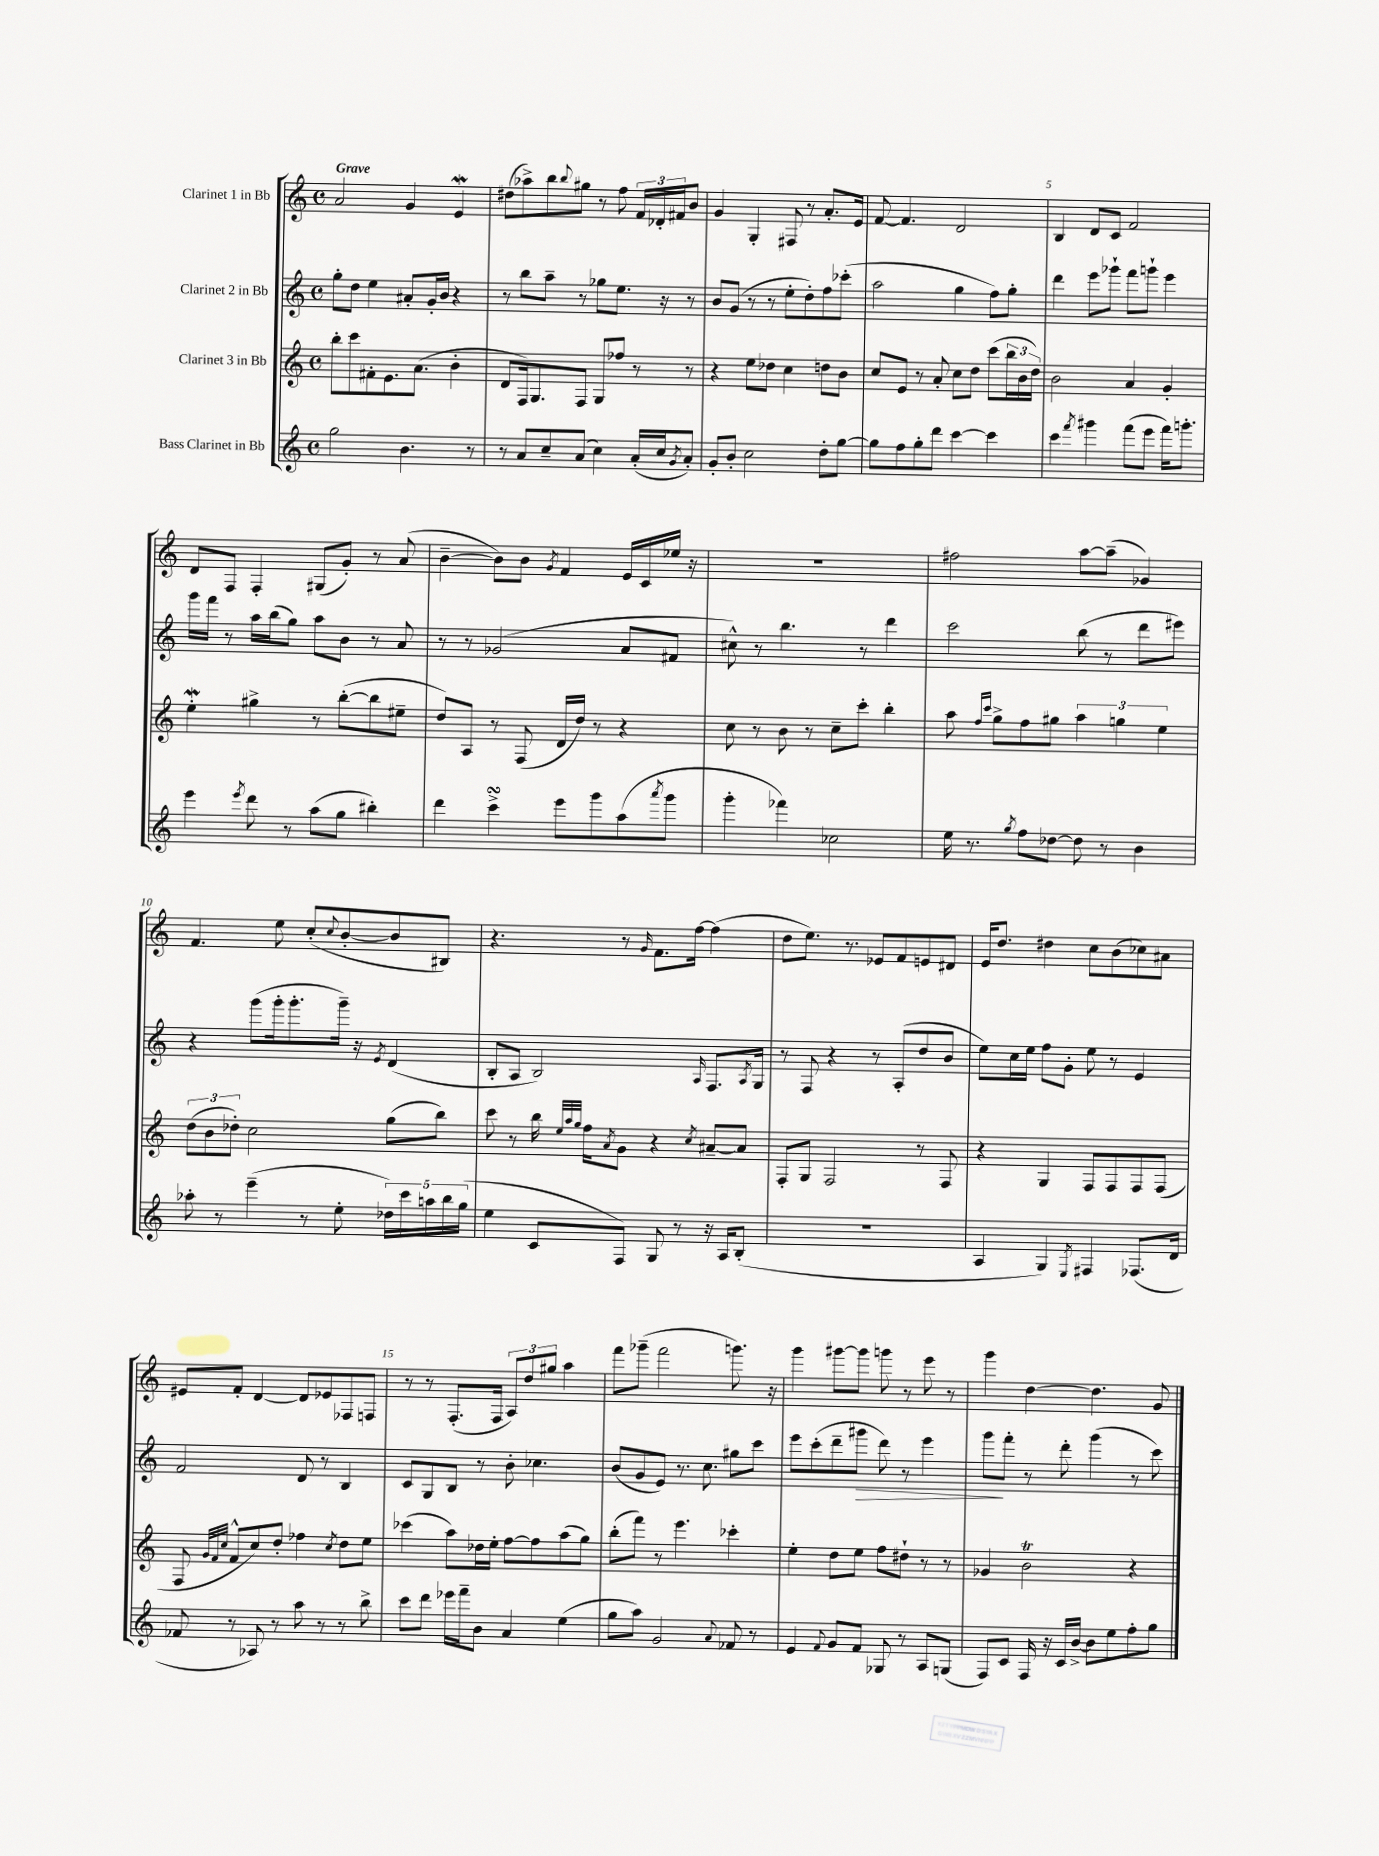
<<
\new StaffGroup <<
\new Staff = "s0" \with { instrumentName = "Clarinet 1 in Bb" } {
    \clef treble \key c \major \defaultTimeSignature \time 4/4 \tempo "Grave"
    a'2 g'4 e'4\mordent |
    dis''8( aes''8->) b''8 \appoggiatura { b''8 } gis''8 r8 f''8 \tuplet 3/2 { f'16 des'16-. fis'16 } b'8 |
    g'4 g4-. fis8 r8 a'8.-. e'16 |
    f'8~ f'4. d'2 |
    b4 d'8 c'8 f'2 |
    d'8 f8 f4-. gis8( g'8-.) r8 a'8( |
    b'4~-- b'8) b'8 \acciaccatura { g'8 } f'4 e'16 c'16 ees''16 r16 |
    R1 |
    fis''2 a''8~ a''8--( ges'4) |
    f'4. e''8 c''8-.( \appoggiatura { c''8 } b'8~-. b'8 bis8) |
    r4. r8 \grace { g'16 } f'8. f''16~ f''4( |
    d''8 e''8.) r8. ees'8 f'8 e'8 dis'8 |
    e'16 d''8. dis''4 c''8 b'8( ces''8) ais'8 |
    eis'8 f'8-. d'4~ d'8 ees'8 fes8 f8 |
    r8 r8 f8.-.( f16 \tuplet 3/2 { a8) d''8 gis''8 } a''4 |
    f'''8 ges'''8--( f'''2 g'''8.) r16 |
    g'''4 gis'''8~ gis'''8 g'''8 r8 e'''8 r8 |
    g'''4 d''4~ d''4. g'8 \bar "|." |
}
\new Staff = "s1" \with { instrumentName = "Clarinet 2 in Bb" } {
    \clef treble \key c \major \defaultTimeSignature \time 4/4
    g''8-. d''8 e''4 ais'8-. g'16-. b'16 r4 |
    r8 b''8 a''8-- r8 ges''8 e''8. r16 r8 |
    b'8 g'8( r8 r8 e''8-. d''8-.) f''8 ces'''8-.( |
    a''2 g''4 f''8) g''8-. |
    d'''4 e'''8 ges'''8-! f'''8 g'''8-! e'''4 |
    g'''16 f'''16 r8 a''16 b''16( g''8) a''8 b'8 r8 a'8 |
    r8 r8 ges'2( a'8 fis'8 |
    cis''8-^) r8 b''4. r8 d'''4 |
    c'''2 b''8( r8 d'''8 eis'''8) |
    r4 g'''8( g'''16-. g'''8.-. g'''16--) r16 \acciaccatura { e'8 } d'4( |
    b8-. a8 b2) \grace { a16 } f8. \acciaccatura { a8 } g16 |
    r8 f8 r4 r8 a8-.( d''8 b'8 |
    e''8) c''16 e''16 f''8 g'8-. e''8 r8 e'4 |
    f'2 d'8 r8 b4 |
    c'8 g8 b8 r8 b'8-. ces''4. |
    b'8( g'8 e'8) r8. c''8. gis''8 c'''8 |
    e'''8 c'''8-.( d'''8-- gis'''8\> d'''8) r8 e'''4 |
    g'''8\! f'''8-. r8 d'''8-. g'''4( r8 c'''8) \bar "|." |
}
\new Staff = "s2" \with { instrumentName = "Clarinet 3 in Bb" } {
    \clef treble \key c \major \defaultTimeSignature \time 4/4
    b''8-. c'''8 fis'8-. e'8. a'8.( b'4-. |
    d'8 f16) g8. f8 g8 fes''8 r8 r8 |
    r4 e''8 des''8 c''4 d''8 b'8 |
    c''8 e'8 r8 a'8-. c''8 d''8 c'''8( \tuplet 3/2 { b''16 b'16 d''16) } |
    b'2 a'4 g'4-. |
    e''4-.\mordent gis''4-> r8 b''8~-.( b''8 eis''8-- |
    d''8) a8 r8 f8( d'16 d''16) r8 r4 |
    c''8 r8 b'8 r8 c''8-- c'''8-. b''4-. |
    a''8 \grace { f''16 c'''16 } g''8-> f''8 gis''8 \tuplet 3/2 { a''4 g''4 e''4 } |
    \tuplet 3/2 { d''8( b'8 des''8-.) } c''2 g''8( b''8) |
    c'''8 r8 b''16 \grace { e''32 a''32 g''32 } f''16 \acciaccatura { a'8 } g'8 r4 \acciaccatura { c''8 } ais'8~-- ais'8 |
    f8-. g8 f2 r8 f8 |
    r4 g4 f8 f8 f8 f8( |
    f8 \grace { g'32 f'32 c''32 } f'8-^ c''8) d''8-. fes''4 \acciaccatura { c''8 } d''8 e''8 |
    ces'''4( a''8) des''16 e''16-. f''8~ f''8 a''8( g''8) |
    b''8-.( f'''8) r8 e'''4. ces'''4-. |
    e''4-. d''8 e''8 f''8 dis''8-! r8 r8 |
    ges'4 b'2\trill r4 \bar "|." |
}
\new Staff = "s3" \with { instrumentName = "Bass Clarinet in Bb" } {
    \clef treble \key c \major \defaultTimeSignature \time 4/4
    g''2 b'4. r8 |
    r8 a'8 c''8-- a'8( c''4) a'16-.( c''16 \acciaccatura { g'8 } a'8-.) |
    g'8-. b'8-. c''2 d''8-. g''8~ |
    g''8 f''8 g''8-. d'''8 c'''4~ c'''4 |
    c'''4 \acciaccatura { f'''8 } gis'''4 f'''8( e'''8 f'''16) g'''8.-. |
    e'''4 \acciaccatura { e'''8 } d'''8 r8 a''8( g''8 bis''4-.) |
    d'''4 c'''4->\turn e'''8 g'''8 a''8( \acciaccatura { a'''8 } g'''8 |
    g'''4-. fes'''4) ces''2 |
    e''16 r8. \acciaccatura { g''8 } f''8 des''8~ des''8 r8 b'4 |
    aes''8-. r8 e'''4--( r8 e''8-. \tuplet 5/4 { des''16) c'''16 a''16 b''16 g''16( } |
    e''4 c'8 f8) g8 r8 r16 a16 b8-.( |
    R1 |
    a4 g4) \acciaccatura { e8 } fis4 fes8.( d'16 |
    fes'8 r8 aes8) r8 a''8 r8 r8 b''8-> |
    c'''8 d'''8 ees'''16 f'''16-- b'8 a'4 e''4( |
    g''8 a''8) g'2 \appoggiatura { a'8 } fes'8 r8 |
    e'4 \appoggiatura { f'8 } g'8 f'8 ges8 r8 a8 g8( |
    f8) c'8 f16 r16 c'16 b'16~-> b'8 e''8 f''8-. g''8 \bar "|." |
}
>>
>>
\layout { \context { \Score \override BarNumber.break-visibility = ##(#f #t #t) barNumberVisibility = #(every-nth-bar-number-visible 5) } }
